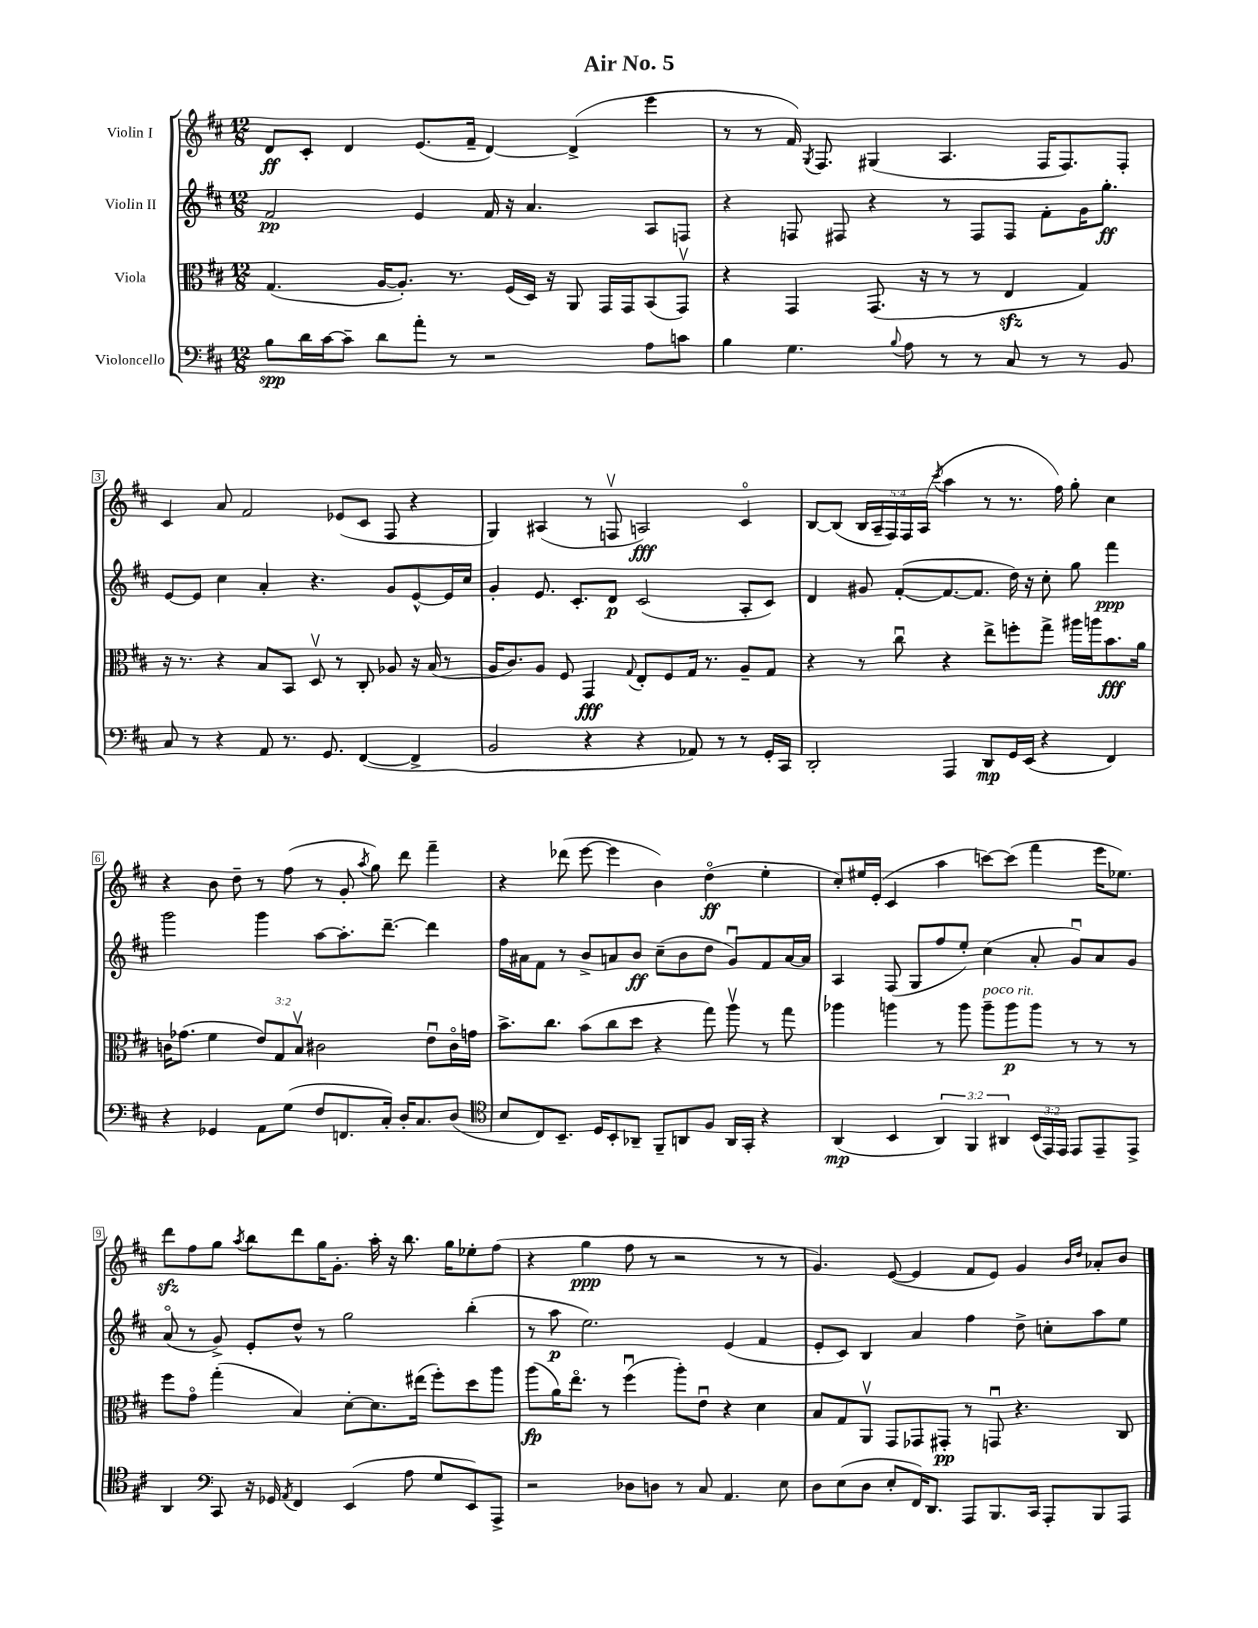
\header { title = "Air No. 5" }
<<
\new StaffGroup <<
\new Staff = "s0" \with { instrumentName = "Violin I" } {
    \clef treble \key d \major \numericTimeSignature \time 12/8 \override Staff.TupletNumber.text = #tuplet-number::calc-fraction-text
    \autoBeamOff d'8[\ff cis'8]-. d'4 e'8.[( fis'16]-- d'4~) d'4->( e'''4 |
    r8 r8 fis'16) \acciaccatura { g8 } fis8. gis4( a4. fis16[ fis8.) fis8]-. |
    cis'4 a'8 fis'2 ees'8[( cis'8] fis8 r4 |
    g4) ais4( r8 f8\upbow a2\fff) cis'4\flageolet |
    b8[~ b8]( \tuplet 5/4 { b16[ a16-- fis16) fis16 a16]( } \acciaccatura { cis'''8 } a''4 r8 r8. fis''16) g''8-. cis''4 |
    r4 b'8 d''8-- r8 fis''8( r8 g'8-. \acciaccatura { a''8 } g''8) d'''8 fis'''4-- |
    r4 des'''8( e'''8~ e'''4 b'4) d''4\flageolet\ff( e''4-. |
    cis''8[-.) eis''16 e'16]-.( cis'4 a''4 c'''8[~) c'''8]( fis'''4 e'''16[ ees''8.]) |
    d'''8[\sfz fis''8 g''8] \acciaccatura { a''8 } b''8[ d'''8 g''16 g'8.]-. a''16-. r16 b''8. g''16[ ees''8-. fis''8]( |
    r4 g''4\ppp fis''8 r8 r2 r8 r8 |
    g'4.) e'8~( e'4 fis'8[ e'8]) g'4 \grace { b'16[ d''16] } aes'8[-. b'8] \bar "|." |
}
\new Staff = "s1" \with { instrumentName = "Violin II" } {
    \clef treble \key d \major \numericTimeSignature \time 12/8
    \autoBeamOff fis'2\pp e'4 fis'16 r16 a'4. a8[ f8] |
    r4 f8 fis8 r4 r8 fis8[ fis8] fis'8[-. g'16 g''8.]-.\ff |
    e'8[~ e'8] cis''4 a'4-. r4. g'8[ e'8~-^ e'16 cis''16] |
    g'4-. e'8. cis'8.[-. d'8]\p cis'2( a8[-. cis'8]) |
    d'4 gis'8 fis'8[~-.( fis'8.~ fis'8.] d''16) r16 cis''8-. g''8 fis'''4\ppp |
    g'''2 g'''4 a''8[~ a''8.-. d'''8.]~-- d'''4 |
    fis''16[ ais'16 fis'8] r8 b'8[-> a'8 b'8]\ff cis''8[--( b'8 d''8] g'8[\downbow) fis'8 a'16~ a'16] |
    a4 fis8( g8[ fis''8 e''8]-.) cis''4( a'8-. g'8[\downbow) a'8 g'8] |
    a'8\flageolet( r8 g'8->) e'8[-. d''8]-^ r8 g''2 b''4-.( |
    r8 a''8\p e''2.) e'4( fis'4 |
    e'8[-. cis'8]) b4 a'4 fis''4 d''8-> c''8[-. a''8 e''8] \bar "|." |
}
\new Staff = "s2" \with { instrumentName = "Viola" } {
    \clef alto \key d \major \numericTimeSignature \time 12/8 \override Staff.TupletNumber.text = #tuplet-number::calc-fraction-text
    \autoBeamOff g4.( a16[~ a8.]-.) r8. fis16[( d16]) r16 a,8 g,16[ g,16 b,8( g,8]\upbow) |
    r4 g,4 g,8.( r16 r8 r8 e4\sfz g4) |
    r16 r8. r4 b8[ b,8] d8\upbow r8 cis8-. aes8 r16 b16( r8 |
    a16[ cis'8.) a8] fis8 g,4\fff \appoggiatura { g8 } e8[-. fis8 g16] r8. a8[-- g8] |
    r4 r8 cis''8\downbow r4 e''8[-> f''8-. g''8]-> ais''16[ a''16 b'8.\fff a'16] |
    c'16[ ges'8.]( fis'4 \tuplet 3/2 { e'8[) g8 b8]\upbow } cis'2 e'8[\downbow cis'16\flageolet g'16] |
    b'8.[-> cis''8.] b'8[( cis''8 d''8] r4 g''8) a''8\upbow r8 g''8 |
    aes''4 a''4 r8 a''8 a''8[--^\markup { \italic "poco rit." } a''8\p a''8] r8 r8 r8 |
    fis''8[ g'8]\flageolet g''4-.( b4) d'8[~-. d'8. eis''16]( fis''8[-.) d''8 a''8] |
    a''8[\fp( a'16) e''8.]\flageolet r8 fis''4\downbow( a''8[-.) e'8]\downbow r4 d'4 |
    b8[ g8 a,8]\upbow g,8[ ges,8 gis,8]-.\pp r8 g,8\downbow r4. cis8 \bar "|." |
}
\new Staff = "s3" \with { instrumentName = "Violoncello" } {
    \clef bass \key d \major \numericTimeSignature \time 12/8 \override Staff.TupletNumber.text = #tuplet-number::calc-fraction-text
    \autoBeamOff b8[\spp d'16 cis'16~ cis'8]-- d'8[ a'8]-. r8 r2 a8[ c'8] |
    b4 g4. \appoggiatura { b8 } a8 r8 r8 cis8 r8 r8 b,8 |
    cis8 r8 r4 a,8 r8. g,8. fis,4~( fis,4-> |
    b,2 r4 r4 aes,8) r8 r8 g,16[-. cis,16] |
    d,2-. a,,4 d,8[\mp g,16 e,16]( r4 fis,4) |
    r4 ges,4 a,8[ g8]( fis8[ f,8. cis16]-.) d16[-. cis8. d8]( |
    \clef tenor b8[ cis8) b,8.]-- d16[ b,8-. aes,8]-- fis,8[-- a,8 fis8] a,16[ g,16]-. r4 |
    a,4\mp( b,4 \tuplet 3/2 { a,4) fis,4 ais,4 } \tuplet 3/2 { b,16[( e,16) e,16] } e,8[ e,8-- e,8]-> |
    a,4 \clef bass cis,8 r16 ges,16 \acciaccatura { a,8 } fis,4 e,4( a8 g8[ e,8) a,,8]-> |
    r2 des8[ d8] r8 cis8 a,4. e8 |
    d8[ e8( d8] e8[-. fis,16) d,8.] a,,8[ b,,8. cis,16] a,,8[-. b,,8 a,,8] \bar "|." |
}
>>
>>
\layout { \context { \Score \override BarNumber.stencil = #(make-stencil-boxer 0.1 0.3 ly:text-interface::print) } }
